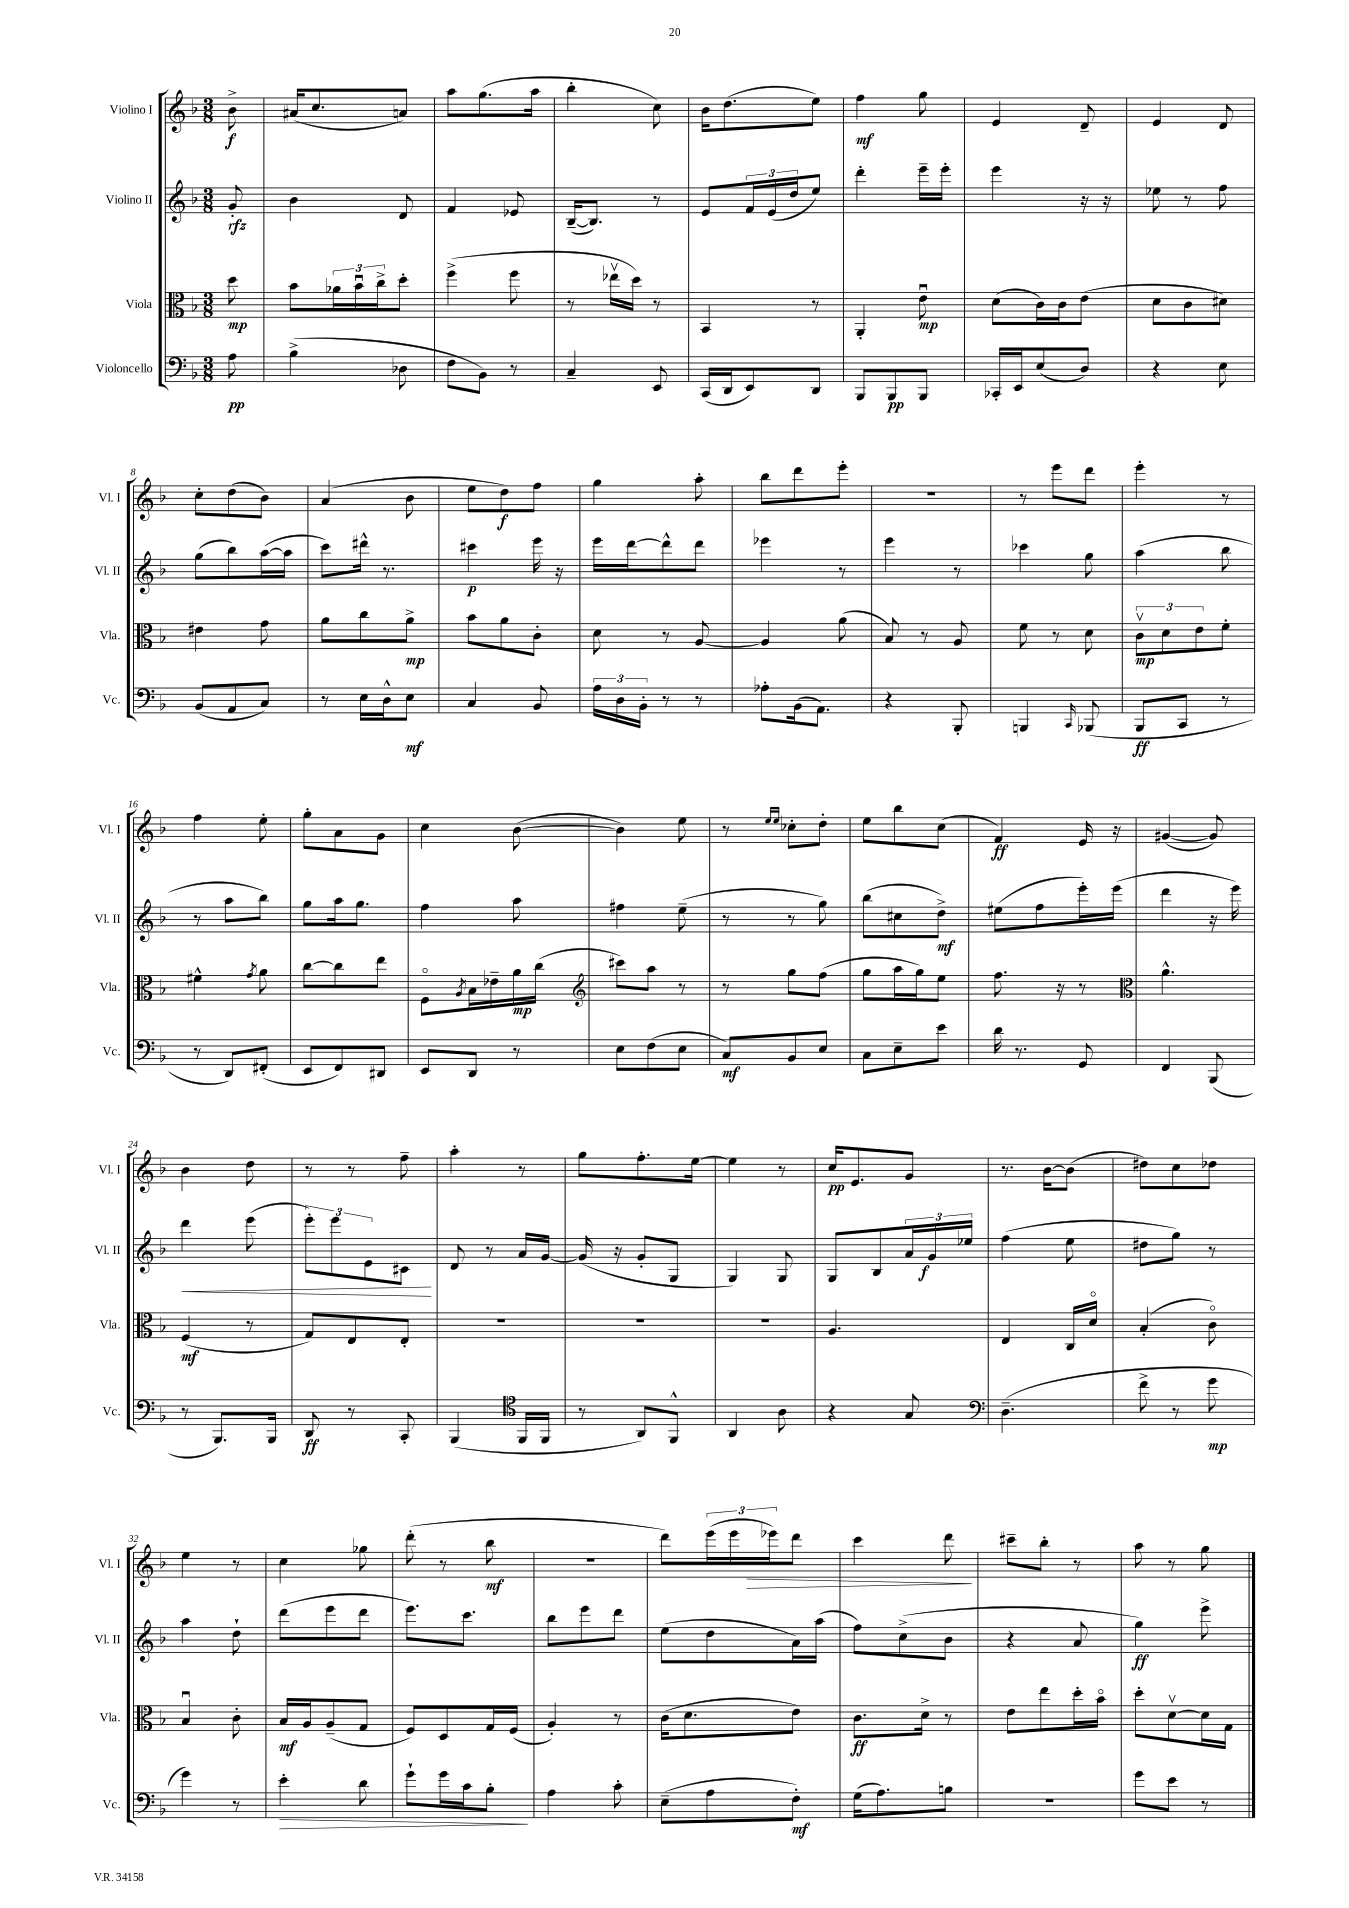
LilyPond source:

<<
\new StaffGroup <<
\new Staff = "s0" \with { instrumentName = "Violino I" shortInstrumentName = "Vl. I" } {
    \clef treble \key f \major \numericTimeSignature \time 3/8 \partial 8
    bes'8->\f |
    ais'16( c''8. a'8) |
    a''8 g''8.( a''16 |
    bes''4-. c''8) |
    bes'16 d''8.( e''8) |
    f''4\mf g''8 |
    e'4 d'8-- |
    e'4 d'8 |
    c''8-. d''8( bes'8) |
    a'4( bes'8 |
    e''8 d''8\f) f''8 |
    g''4 a''8-. |
    bes''8 d'''8 e'''8-. |
    r4. |
    r8 e'''8 d'''8 |
    e'''4-. r8 |
    f''4 e''8-. |
    g''8-. a'8 g'8 |
    c''4 bes'8~( |
    bes'4) e''8 |
    r8 \grace { e''16 e''16 } ces''8-. d''8-. |
    e''8 bes''8 c''8( |
    f'4\ff) e'16 r16 |
    gis'4~( gis'8) |
    bes'4 d''8 |
    r8 r8 f''8-- |
    a''4-. r8 |
    g''8 f''8.-. e''16~ |
    e''4 r8 |
    c''16\pp e'8. g'8 |
    r8. bes'16~ bes'8( |
    dis''8) c''8 des''8 |
    e''4 r8 |
    c''4 ges''8 |
    d'''8-.( r8 bes''8\mf |
    R4. |
    d'''8) \tuplet 3/2 { e'''16( e'''16 ees'''16\>) } d'''8 |
    c'''4 d'''8\! |
    cis'''8-- bes''8-. r8 |
    a''8 r8 g''8 \bar "|." |
}
\new Staff = "s1" \with { instrumentName = "Violino II" shortInstrumentName = "Vl. II" } {
    \clef treble \key f \major \numericTimeSignature \time 3/8 \partial 8
    g'8-.\rfz |
    bes'4 d'8 |
    f'4 ees'8 |
    bes16~--( bes8.) r8 |
    e'8 \tuplet 3/2 { f'16 e'16( d''16 } e''8) |
    d'''4-. e'''16-- e'''16-. |
    e'''4 r16 r16 |
    ees''8 r8 f''8 |
    g''8( bes''8) a''16~( a''16 |
    c'''8) dis'''16-^ r8. |
    cis'''4\p e'''16 r16 |
    e'''16 d'''16~ d'''8-^ d'''8 |
    ees'''4 r8 |
    e'''4 r8 |
    ces'''4 g''8 |
    a''4( bes''8 |
    r8 a''8 bes''8) |
    g''8 a''16 g''8. |
    f''4 a''8 |
    fis''4 e''8--( |
    r8 r8 g''8) |
    bes''8( cis''8 d''8->\mf) |
    eis''8( f''8 e'''16-.) e'''16( |
    d'''4 r16 e'''16) |
    d'''4\< e'''8( |
    \tuplet 3/2 { e'''8-.) e'''8 e'8 } cis'8\! |
    d'8 r8 a'16 g'16~ |
    g'16( r16 g'8-. g8 |
    g4) g8 |
    g8 bes8 \tuplet 3/2 { a'16 g'16\f ees''16 } |
    f''4( e''8 |
    dis''8 g''8) r8 |
    a''4 d''8-! |
    d'''8( e'''8 d'''8 |
    e'''8.) c'''8. |
    bes''8 e'''8 d'''8 |
    e''8( d''8 a'16) a''16( |
    f''8) c''8->( bes'8 |
    r4 a'8 |
    g''4\ff) e'''8-> \bar "|." |
}
\new Staff = "s2" \with { instrumentName = "Viola" shortInstrumentName = "Vla." } {
    \clef alto \key f \major \numericTimeSignature \time 3/8 \partial 8
    d''8\mp |
    bes'8 \tuplet 3/2 { aes'16 bes'16\downbow c''16-> } d''8-. |
    f''4->( f''8 |
    r8 ees''16\upbow d''16) r8 |
    bes,4 r8 |
    a,4-. e'8\downbow\mp |
    d'8( c'16) c'16 e'8( |
    d'8 c'8 dis'8) |
    eis'4 g'8 |
    a'8 c''8 a'8->\mp |
    bes'8 a'8 c'8-. |
    d'8 r8 a8~ |
    a4 a'8( |
    bes8) r8 a8 |
    f'8 r8 d'8 |
    \tuplet 3/2 { c'8\upbow\mp d'8 e'8 } f'8-. |
    fis'4-^ \acciaccatura { g'8 } a'8 |
    c''8~ c''8 e''8 |
    f8\flageolet \acciaccatura { a8 } bes16 ees'16-- a'16\mp c''16( |
    \clef treble cis'''8) a''8 r8 |
    r8 g''8 f''8( |
    g''8 a''16 g''16) e''8 |
    f''8. r16 r8 |
    \clef alto a'4.-^ |
    f4\mf( r8 |
    g8) e8 e8-. |
    R4. |
    R4. |
    R4. |
    a4. |
    e4 c16 d'16\flageolet |
    bes4-.( c'8\flageolet) |
    bes4\downbow c'8-. |
    bes16\mf a16 a8--( g8 |
    f8) d8 g16 f16( |
    a4-.) r8 |
    c'16( d'8. e'8) |
    c'8.\ff d'16-> r8 |
    e'8 e''8 d''16-. bes'16\flageolet |
    d''8-. d'8~\upbow d'16 g16 \bar "|." |
}
\new Staff = "s3" \with { instrumentName = "Violoncello" shortInstrumentName = "Vc." } {
    \clef bass \key f \major \numericTimeSignature \time 3/8 \partial 8
    a8\pp |
    bes4->( des8 |
    f8 bes,8) r8 |
    c4-- e,8 |
    c,16( d,16 e,8) d,8 |
    bes,,8 bes,,8\pp bes,,8 |
    ces,16-. e,16 e8( d8) |
    r4 e8 |
    bes,8( a,8 c8) |
    r8 e16 d16-^ e8\mf |
    c4 bes,8 |
    \tuplet 3/2 { a16 d16 bes,16-. } r8 r8 |
    aes8-. bes,16( a,8.) |
    r4 bes,,8-. |
    b,,4 \grace { c,16 } bes,,8( |
    bes,,8\ff c,8 r8 |
    r8 d,8) fis,8-.( |
    e,8 f,8) dis,8 |
    e,8 d,8 r8 |
    e8 f8( e8 |
    c8\mf) bes,8 e8 |
    c8 e8-- e'8 |
    d'16 r8. g,8 |
    f,4 bes,,8( |
    r8 bes,,8.) bes,,16 |
    d,8\ff r8 c,8-. |
    bes,,4( \clef tenor f,16 f,16 |
    r8 a,8) f,8-^ |
    a,4 a8 |
    r4 g8 |
    \clef bass d4.--( |
    f'8-> r8 g'8\mp |
    g'4) r8 |
    e'4-.\> d'8 |
    g'8-! g'16 c'16 bes8-.\! |
    a4 c'8-. |
    e8--( a8 f8-.\mf) |
    g16( a8.) b8 |
    R4. |
    g'8 e'8 r8 \bar "|." |
}
>>
>>
